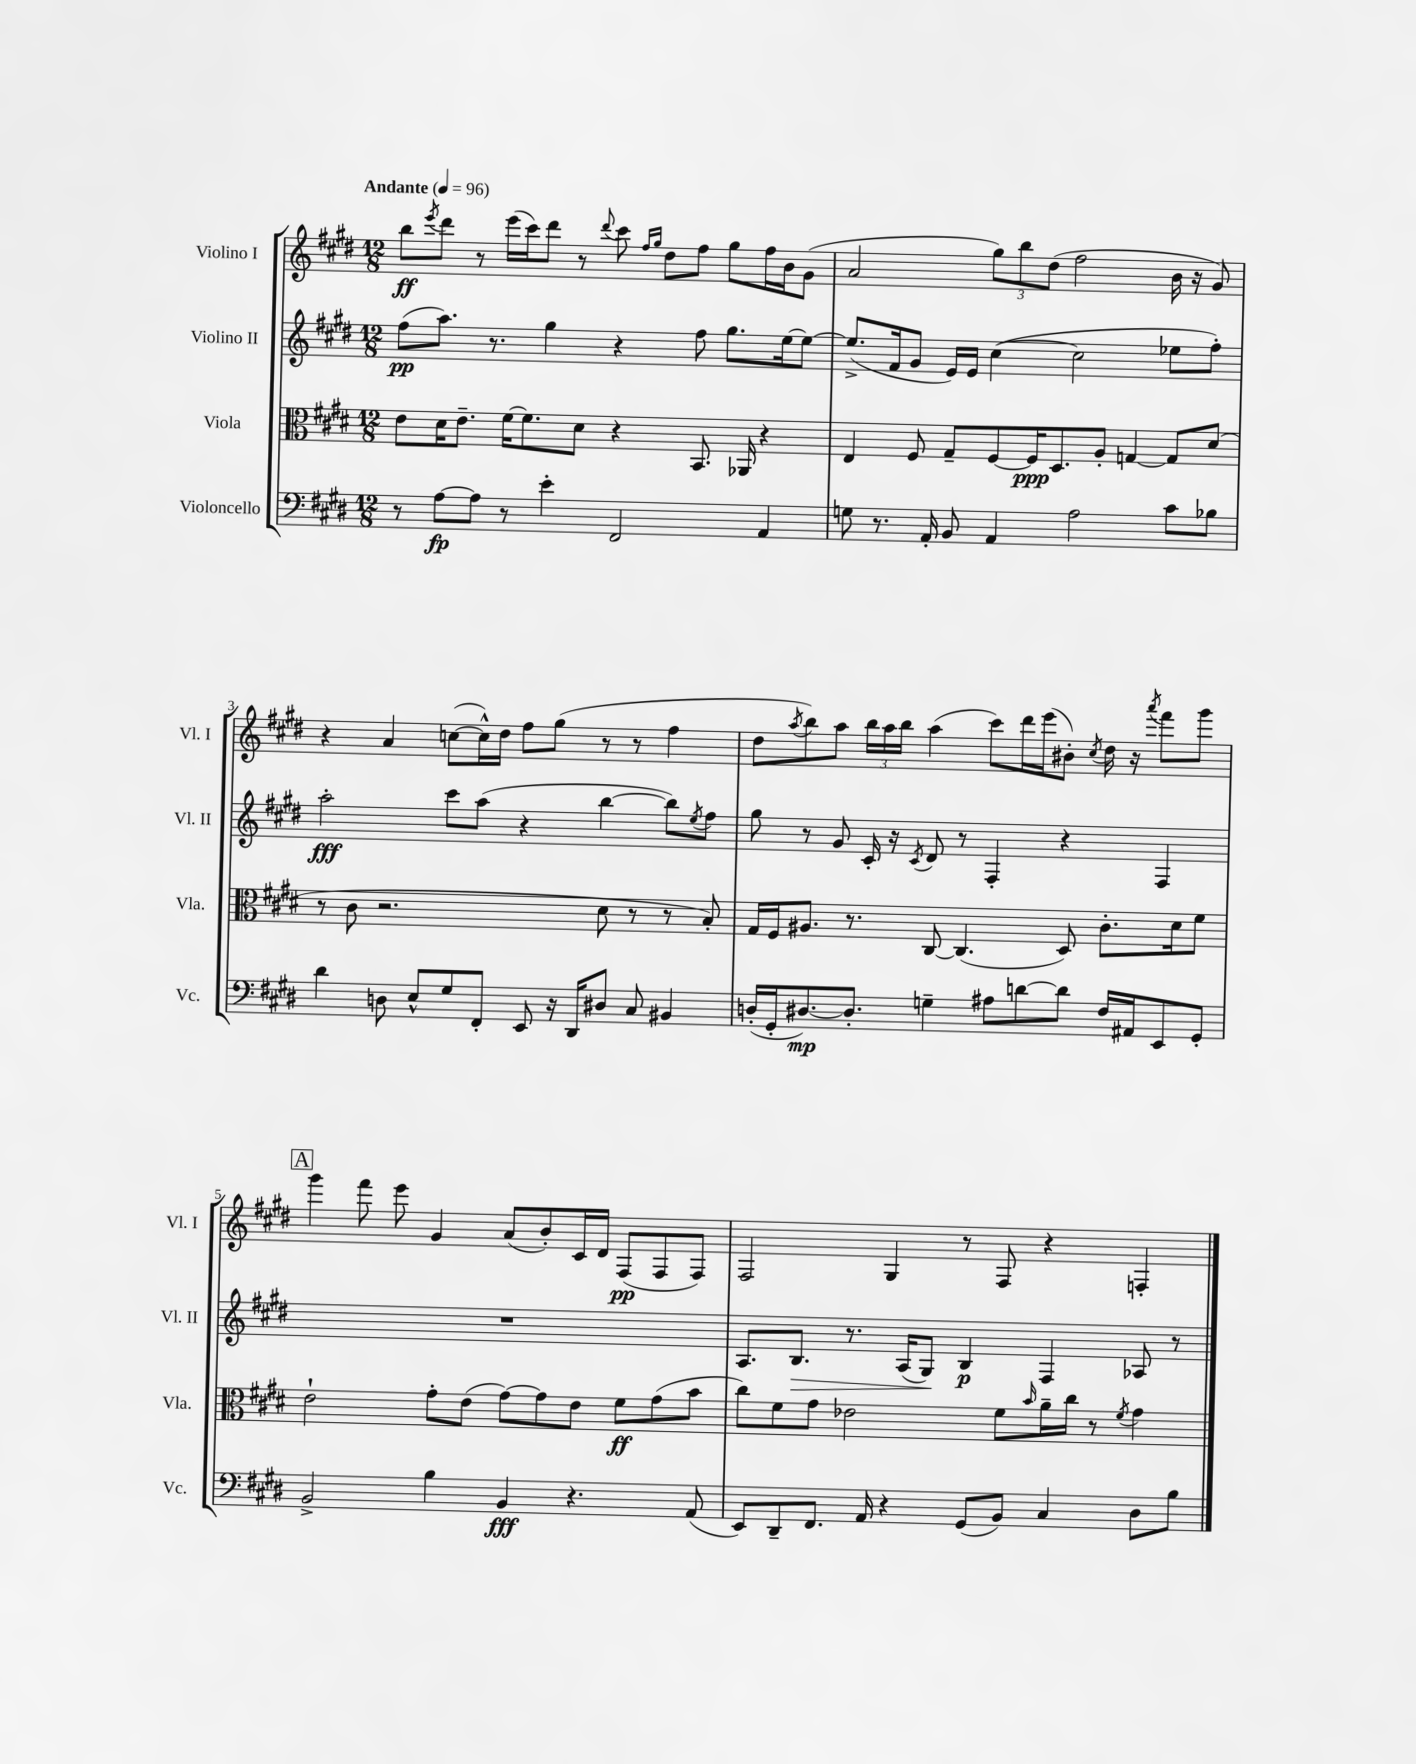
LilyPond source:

<<
\new StaffGroup <<
\new Staff = "s0" \with { instrumentName = "Violino I" shortInstrumentName = "Vl. I" } {
    \clef treble \key e \major \numericTimeSignature \time 12/8 \tempo "Andante" 4 = 96
    b''8\ff \acciaccatura { e'''8 } dis'''8 r8 e'''16( cis'''16) dis'''8 r8 \appoggiatura { dis'''8 } cis'''8 \grace { fis''16 gis''16 } dis''8 fis''8 gis''8 fis''16 b'16 gis'8( |
    a'2 \tuplet 3/2 { gis''8) b''8 dis''8( } fis''2 b'16 r16 gis'8) |
    r4 a'4 c''8~( c''16-^) dis''16 fis''8 gis''8( r8 r8 fis''4 |
    dis''8 \acciaccatura { a''8 } b''8) a''8 \tuplet 3/2 { b''16 a''16 b''16 } a''4( cis'''8) dis'''16 e'''16( bis'8-.) \acciaccatura { cis''8 } dis''16 r16 \acciaccatura { a'''8 } fis'''8 gis'''8 |
    \mark \markup { \box "A" } gis'''4 fis'''8 e'''8 gis'4 a'8( b'8-.) cis'16 dis'16 fis8\pp( fis8 fis8) |
    fis2 gis4 r8 fis8 r4 f4-. \bar "|." |
}
\new Staff = "s1" \with { instrumentName = "Violino II" shortInstrumentName = "Vl. II" } {
    \clef treble \key e \major \numericTimeSignature \time 12/8
    fis''8\pp( a''8.) r8. gis''4 r4 fis''8 gis''8. e''16~ e''8~ |
    e''8.->( fis'16 gis'8 e'16) e'16 cis''4~( cis''2 ees''8 fis''8-.) |
    a''2-.\fff cis'''8 a''8( r4 b''4~ b''8) \acciaccatura { e''8 } fis''8 |
    gis''8 r8 gis'8 cis'16-. r16 \acciaccatura { cis'8 } dis'8 r8 fis4-. r4 fis4 |
    \mark \markup { \box "A" } R1. |
    a8. b8.\> r8. a16( gis8\!) b4\p fis4 aes8 r8 \bar "|." |
}
\new Staff = "s2" \with { instrumentName = "Viola" shortInstrumentName = "Vla." } {
    \clef alto \key e \major \numericTimeSignature \time 12/8
    e'8 dis'16 e'8.-- fis'16~ fis'8. dis'8 r4 b,8. aes,16 r4 |
    e4 fis8 gis8-- fis8~ fis16\ppp dis8. a8-. g4~ g8 dis'8( |
    r8 cis'8 r2. dis'8 r8 r8 b8-.) |
    gis16 fis16 ais8. r8. cis8~ cis4.( dis8) cis'8.-. dis'16 fis'8 |
    \mark \markup { \box "A" } e'2-! gis'8-. e'8( gis'8~) gis'8 e'8 fis'8\ff gis'8( b'8 |
    cis''8) fis'8 gis'8 ees'2 fis'8 \grace { b'16 } a'16-- cis''16 r8 \acciaccatura { fis'8 } gis'4 \bar "|." |
}
\new Staff = "s3" \with { instrumentName = "Violoncello" shortInstrumentName = "Vc." } {
    \clef bass \key e \major \numericTimeSignature \time 12/8
    r8 a8~\fp a8 r8 e'4-. fis,2 a,4 |
    g8 r8. a,16-. b,8 a,4 a2 cis'8 bes8 |
    dis'4 d8 e8-^ gis8 fis,8-. e,8 r16 dis,16 dis8 cis8 bis,4 |
    d16-.( gis,16-. dis8.~\mp) dis8.-. g4-- ais8 d'8~ d'8 fis16 ais,16 e,8 gis,8-. |
    \mark \markup { \box "A" } b,2-> b4 b,4\fff r4. a,8( |
    e,8) dis,8-- fis,8. a,16 r4 gis,8( b,8) cis4 dis8 b8 \bar "|." |
}
>>
>>
